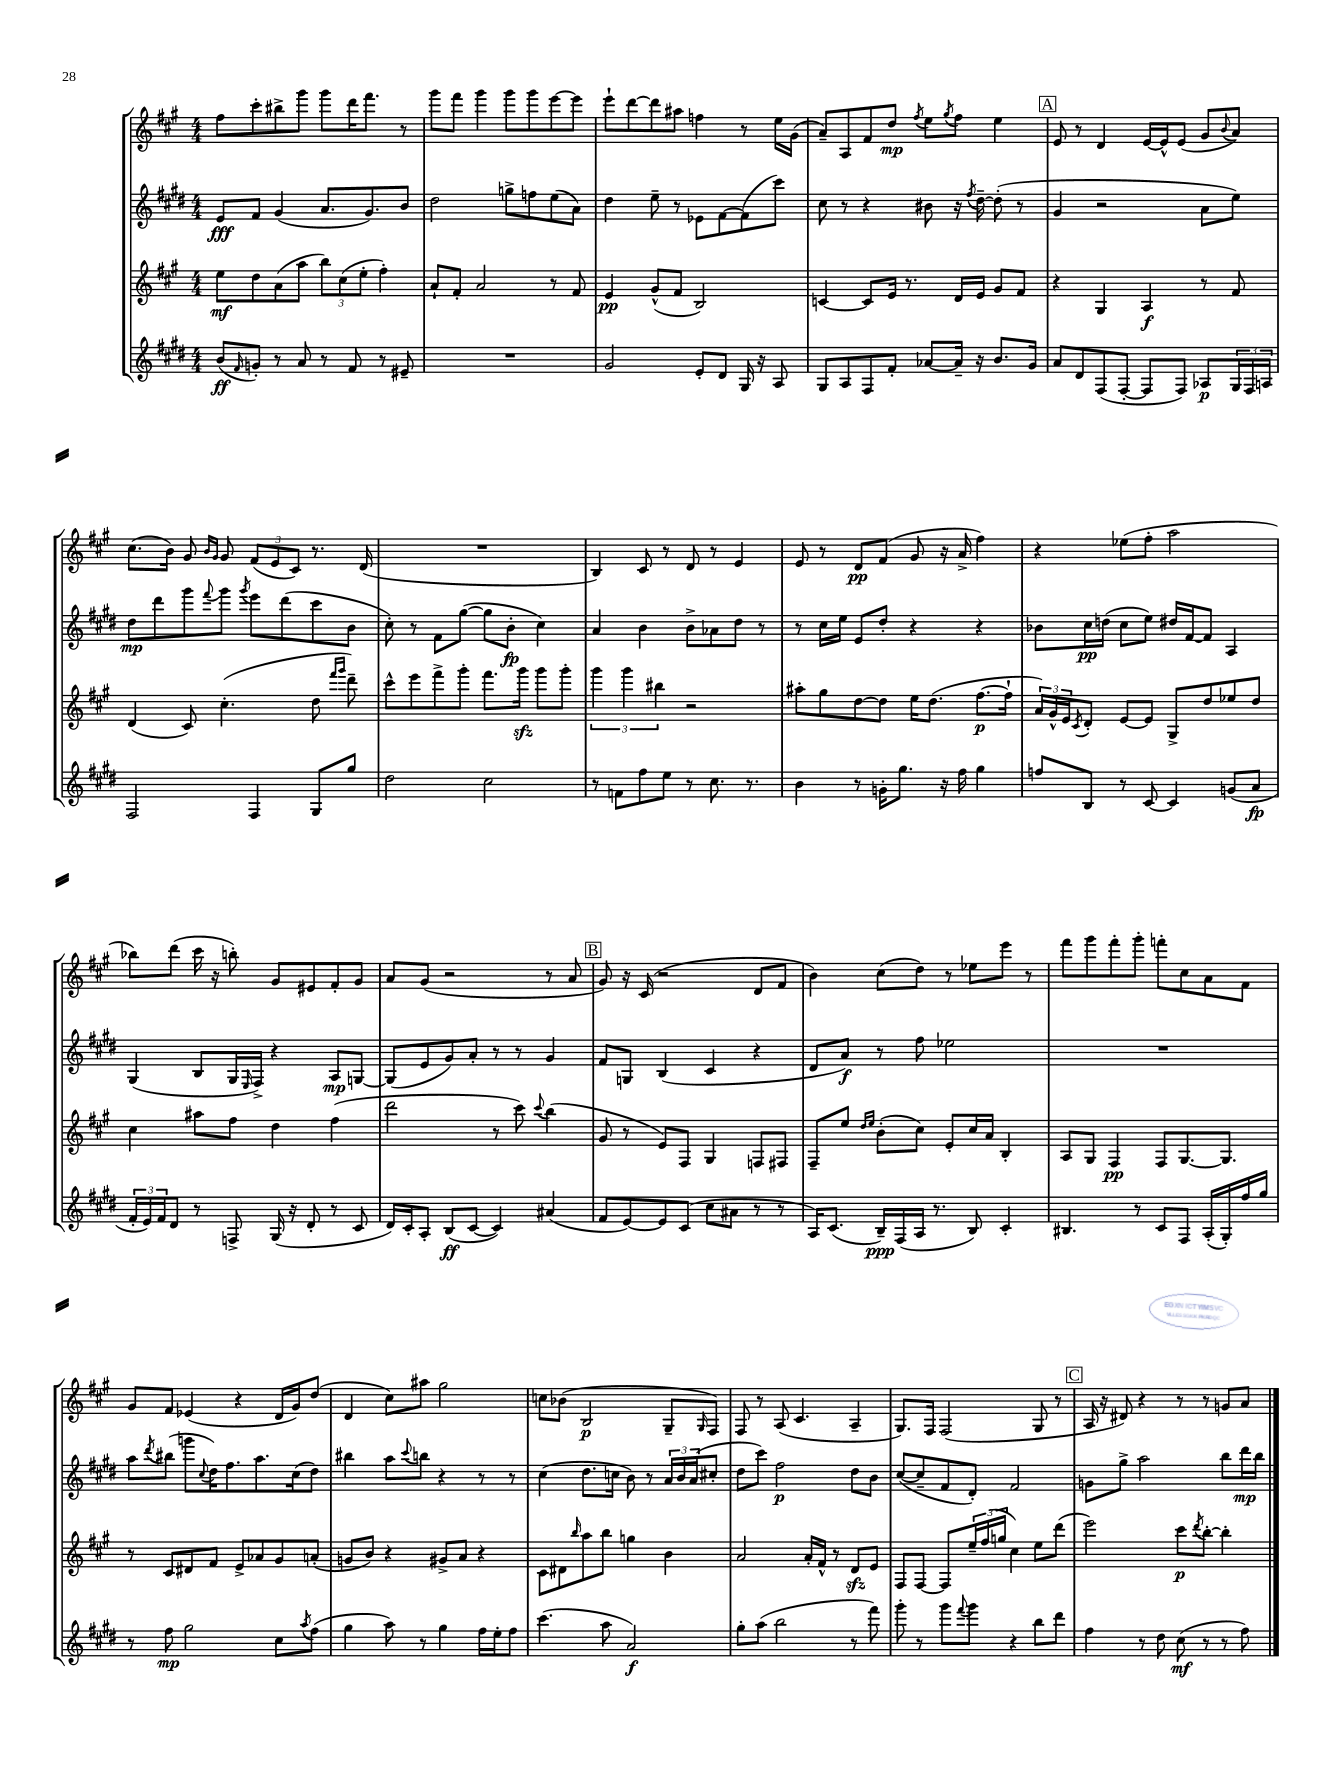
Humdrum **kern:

**kern	**dynam	**kern	**dynam	**kern	**dynam	**kern	**dynam
*part4	*part4	*part3	*part3	*part2	*part2	*part1	*part1
*staff4	*staff4	*staff3	*staff3	*staff2	*staff2	*staff1	*staff1
*clefG2	*	*clefG2	*	*clefG2	*	*clefG2	*
*k[f#c#g#d#]	*	*k[f#c#g#]	*	*k[f#c#g#d#]	*	*k[f#c#g#]	*
*M4/4	*	*M4/4	*	*M4/4	*	*M4/4	*
=1	=1	=1	=1	=1	=1	=1	=1
(8b/L	ff	8ee\L	mf	8e/L	fff	8ff#\L	.
16qqf#/	.	.	.	.	.	.	.
8gn'/J)	.	8dd\	.	8f#/J	.	8ccc#'\	.
8r	.	(8a\	.	(4g#/	.	8bb#X^\	.
8a/	.	8aa\J	.	.	.	8ggg#\J	.
8r	.	12bb\L)	.	8.a/L	.	8ggg#\L	.
.	.	(12cc#\	.	.	.	.	.
8f#/	.	.	.	.	.	16ddd\K	.
.	.	12ee'\J	.	.	.	.	.
.	.	.	.	8.g#/)	.	8.fff#\J	.
8r	.	4ff#'\)	.	.	.	.	.
8e#X~/	.	.	.	8b/J	.	8r	.
=2	=2	=2	=2	=2	=2	=2	=2
1r	.	8a`/L	.	2dd#\	.	8ggg#\L	.
.	.	8f#'/J	.	.	.	8fff#\J	.
.	.	2a/	.	.	.	4ggg#\	.
.	.	.	.	8ggn^\L	.	8ggg#\L	.
.	.	.	.	8ffn\	.	8ggg#\	.
.	.	8r	.	(8ee\	.	[8eee\	.
.	.	8f#/	.	8a\J)	.	8eee\J]	.
=3	=3	=3	=3	=3	=3	=3	=3
2g#/	.	4e/	pp	4dd#\	.	8eee`\L	.
.	.	.	.	.	.	[8ddd\	.
.	.	(8g#^^/L	.	8ee~\	.	8ddd\]	.
.	.	8f#/J	.	8r	.	8aa#X\J	.
8e'/L	.	2B/)	.	8e-X\L	.	4ffn\	.
8d#/J	.	.	.	[8f#\	.	.	.
16G#/	.	.	.	(8f#\]	.	8r	.
16r	.	.	.	.	.	.	.
8A/	.	.	.	8ccc#\J)	.	16ee\LL	.
.	.	.	.	.	.	(16g#\JJ	.
=4	=4	=4	=4	=4	=4	=4	=4
8G#/L	.	[4cn/	.	8cc#\	.	8a~/L)	.
8A/	.	.	.	8r	.	8A/	.
8F#/	.	8c/L]	.	4r	.	8f#/	.
8f#'/J	.	16e/Jk	.	.	.	8dd/J	mp
.	.	8.r	.	.	.	.	.
.	.	.	.	.	.	8qff#/	.
[8a-X/L	.	.	.	8b#X\	.	8ee\L	.
.	.	.	.	.	.	8qgg#/	.
16a-~/Jk]	.	16d/LL	.	16r	.	8ff#\J	.
.	.	.	.	8qff#/	.	.	.
16r	.	16e/JJ	.	[16dd#~\	.	.	.
8.b/L	.	8g#/L	.	(8dd#'\]	.	4ee\	.
.	.	8f#/J	.	8r	.	.	.
16g#/Jk	.	.	.	.	.	.	.
!!LO:REH:place=s1:t=A
=5	=5	=5	=5	=5	=5	=5	=5
8a/L	.	4r	.	4g#/	.	8e/	.
8d#/	.	.	.	.	.	8r	.
(8F#/	.	4G#/	.	2r	.	4d/	.
[8F#'/J	.	.	.	.	.	.	.
8F#/L]	.	4A/	f	.	.	[16e/LL	.
.	.	.	.	.	.	16e^^/J]	.
8F#/J)	.	.	.	.	.	(8e/J	.
8A-X/L	p	8r	.	8a\L	.	8g#/L	.
.	.	.	.	.	.	8qqb/	.
24G#/L	.	8f#/	.	8ee\J)	.	8a/J)	.
24F#/	.	.	.	.	.	.	.
24An/JJ	.	.	.	.	.	.	.
!!LO:LB:g=z
=6	=6	=6	=6	=6	=6	=6	=6
2F#/	.	(4d/	.	8dd#\L	mp	(8.cc#\L	.
.	.	.	.	8ddd#\	.	.	.
.	.	.	.	.	.	16b\Jk)	.
.	.	8c#/)	.	8ggg#\	.	8g#/	.
.	.	.	.	.	.	16qqb/LL	.
.	.	.	.	8qqfff#/	.	16qqg#/JJ	.
.	.	(4.cc#'\	.	8ggg#\J	.	8g#/	.
.	.	.	.	8qggg#/	.	.	.
4F#/	.	.	.	8eee\L	.	(12f#/L	.
.	.	.	.	.	.	12e/	.
.	.	.	.	(8ddd#\	.	.	.
.	.	.	.	.	.	12c#/J)	.
8G#/L	.	8dd\	.	8ccc#\	.	8.r	.
.	.	16qqfff#/LL	.	.	.	.	.
.	.	16qqggg#/JJ	.	.	.	.	.
8gg#/J	.	8ddd~\)	.	8b\J	.	.	.
.	.	.	.	.	.	(16d/	.
=7	=7	=7	=7	=7	=7	=7	=7
2dd#\	.	8ccc#^^\L	.	8cc#'\)	.	1r	.
.	.	8eee\	.	8r	.	.	.
.	.	8fff#^\	.	8f#\L	.	.	.
.	.	8ggg#'\J	.	([8gg#\J	.	.	.
2cc#\	.	8.fff#\L	.	8gg#\L]	.	.	.
.	.	.	.	8b'\J	fp	.	.
.	.	16ggg#zz\Jk	.	.	.	.	.
.	.	8ggg#\L	.	4cc#\)	.	.	.
.	.	8ggg#'\J	.	.	.	.	.
=8	=8	=8	=8	=8	=8	=8	=8
8r	.	6ggg#\	.	4a/	.	4B/)	.
8fn\L	.	.	.	.	.	.	.
.	.	6ggg#\	.	.	.	.	.
8ff#\	.	.	.	4b\	.	8c#/	.
.	.	6bb#X\	.	.	.	.	.
8ee\J	.	.	.	.	.	8r	.
8r	.	2r	.	8b^\L	.	8d/	.
8.cc#\	.	.	.	8a-X\	.	8r	.
.	.	.	.	8dd#\J	.	4e/	.
8.r	.	.	.	.	.	.	.
.	.	.	.	8r	.	.	.
=9	=9	=9	=9	=9	=9	=9	=9
4b\	.	8aa#X'\L	.	8r	.	8e/	.
.	.	8gg#\	.	16cc#\LL	.	8r	.
.	.	.	.	16ee\JJ	.	.	.
8r	.	[8dd\	.	8e/L	.	8d/L	pp
16gn'\KL	.	8dd\J]	.	8dd#'/J	.	(8f#/J	.
8.gg#\J	.	.	.	.	.	.	.
.	.	16ee\KL	.	4r	.	8g#/	.
.	.	(8.dd\J	.	.	.	.	.
16r	.	.	.	.	.	16r	.
16ff#\	.	.	.	.	.	16a^/	.
4gg#\	.	[8.ff#\L	p	4r	.	4ff#\)	.
.	.	16ff#`\Jk]	.	.	.	.	.
=10	=10	=10	=10	=10	=10	=10	=10
8ffn/L	.	24a/LL)	.	8b-X\L	.	4r	.
.	.	24g#^^/	.	.	.	.	.
.	.	24e/J	.	.	.	.	.
.	.	8qc#/	.	.	.	.	.
8B/J	.	8d'/J	.	16cc#\L	pp	.	.
.	.	.	.	(16ddn\JJ	.	.	.
8r	.	[8e/L	.	8cc#\L	.	(8ee-X\L	.
[8c#/	.	8e/J]	.	8ee\J)	.	8ff#'\J	.
4c#/]	.	8G#^/L	.	16dd#X/LL	.	2aa\	.
.	.	.	.	[16f#/J	.	.	.
.	.	8dd/	.	8f#/J]	.	.	.
(8gn/L	.	8ee-X/	.	4A/	.	.	.
8a/J	fp	8dd/J	.	.	.	.	.
!!LO:LB:g=z
=11	=11	=11	=11	=11	=11	=11	=11
24f#'/LL	.	4cc#\	.	(4G#/	.	8bb-X\L)	.
24e/)	.	.	.	.	.	.	.
24f#/J	.	.	.	.	.	.	.
8d#/J	.	.	.	.	.	(8ddd\J	.
8r	.	8aa#X\L	.	8B/L	.	16ccc#\	.
.	.	.	.	.	.	16r	.
8Fn^/	.	8ff#\J	.	16G#/L	.	8bbn'\)	.
.	.	.	.	16qqE/	.	.	.
.	.	.	.	16F#^/JJ)	.	.	.
(16G#/	.	4dd\	.	4r	.	8g#/L	.
16r	.	.	.	.	.	.	.
8d#'/	.	.	.	.	.	8e#X/	.
8r	.	(4ff#\	.	8A/L	mp	8f#'/	.
8c#/	.	.	.	[8Gn/J	.	8g#/J	.
=12	=12	=12	=12	=12	=12	=12	=12
16d#/LL)	.	2ddd\	.	(8G/L]	.	8a/L	.
16c#'/J	.	.	.	.	.	.	.
8A'/J	.	.	.	8e/	.	(8g#/J	.
(8B/L	ff	.	.	8g#/)	.	2r	.
[8c#/J	.	.	.	8a'/J	.	.	.
4c#/])	.	8r	.	8r	.	.	.
.	.	8ccc#\)	.	8r	.	.	.
.	.	8qqccc#/	.	.	.	.	.
(4a#X/	.	(4bb\	.	4g#/	.	8r	.
.	.	.	.	.	.	8a/	.
!!LO:REH:place=s1:t=B
=13	=13	=13	=13	=13	=13	=13	=13
8f#/L	.	8g#/	.	8f#/L	.	8g#/)	.
[8e/)	.	8r	.	8Gn/J	.	16r	.
.	.	.	.	.	.	(16c#/	.
8e/]	.	8e/L)	.	(4B/	.	2r	.
(8c#/J	.	8F#/J	.	.	.	.	.
8cc#\L	.	4G#/	.	4c#/	.	.	.
8a#X\J	.	.	.	.	.	.	.
8r	.	8Fn/L	.	4r	.	8d/L	.
8r	.	8F#X/J	.	.	.	8f#/J	.
=14	=14	=14	=14	=14	=14	=14	=14
16A/KL)	.	8F#~/L	.	8d#/L	.	4b\)	.
(8.c#/J	.	.	.	.	.	.	.
.	.	8ee/J	.	8a/J)	f	.	.
.	.	16qqdd/LL	.	.	.	.	.
.	.	16qqee/JJ	.	.	.	.	.
16B~/LL)	ppp	(8b'\L	.	8r	.	(8cc#\L	.
(16F#/	.	.	.	.	.	.	.
16A/JJ	.	8cc#\J)	.	8ff#\	.	8dd\J)	.
8.r	.	.	.	.	.	.	.
.	.	8e'/L	.	2ee-X\	.	8r	.
8B/)	.	16cc#/L	.	.	.	8ee-X\L	.
.	.	16a/JJ	.	.	.	.	.
4c#'/	.	4B'/	.	.	.	8eee\J	.
.	.	.	.	.	.	8r	.
=15	=15	=15	=15	=15	=15	=15	=15
4.B#X/	.	8A/L	.	1r	.	8fff#\L	.
.	.	8G#/J	.	.	.	8ggg#\	.
.	.	4F#/	pp	.	.	8fff#'\	.
8r	.	.	.	.	.	8ggg#'\J	.
8c#/L	.	8F#/L	.	.	.	8fffn'\L	.
8F#/J	.	[8.G#/	.	.	.	8cc#\	.
(16A'/LL	.	.	.	.	.	8a\	.
16G#'/)	.	8.G#/J]	.	.	.	.	.
16ff#/	.	.	.	.	.	8f#\J	.
16gg#/JJ	.	.	.	.	.	.	.
!!LO:LB:g=z
=16	=16	=16	=16	=16	=16	=16	=16
8r	.	8r	.	8aa\L	.	8g#/L	.
.	.	.	.	8qddd#/	.	.	.
8ff#\	mp	8c#/L	.	(8bb#X\J	.	8f#/J	.
2gg#\	.	8d#X/	.	8gggn\L	.	(4e-X/	.
.	.	.	.	8qqcc#/	.	.	.
.	.	8f#/J	.	16dd#\K)	.	.	.
.	.	.	.	8.ff#\	.	.	.
.	.	8e^/L	.	.	.	4r	.
.	.	8a-X/	.	8.aa\	.	.	.
8cc#\L	.	8g#/	.	.	.	16d/LL	.
.	.	.	.	(16cc#\k	.	16g#/J)	.
8qaa/	.	.	.	.	.	.	.
(8ff#\J	.	(8an'/J	.	8dd#\J)	.	(8dd/J	.
=17	=17	=17	=17	=17	=17	=17	=17
4gg#\	.	8gn/L	.	4bb#X\	.	4d/	.
.	.	8b/J)	.	.	.	.	.
8aa\)	.	4r	.	8aa\L	.	8cc#\L)	.
.	.	.	.	8qqccc#/	.	.	.
8r	.	.	.	8bbn\J	.	8aa#X\J	.
4gg#\	.	8g#X^/L	.	4r	.	2gg#\	.
.	.	8a/J	.	.	.	.	.
16ff#\LL	.	4r	.	8r	.	.	.
16ee'\J	.	.	.	.	.	.	.
8ff#\J	.	.	.	8r	.	.	.
=18	=18	=18	=18	=18	=18	=18	=18
(4.ccc#\	.	8c#\L	.	(4cc#\	.	8ccn\L	.
.	.	8d#X\	.	.	.	(8b-X\J	.
.	.	16qqbb/	.	.	.	.	.
.	.	8aa\	.	8.dd#\L	.	2B/	p
8aa\	.	8bb\J	.	.	.	.	.
.	.	.	.	16ccn\Jk	.	.	.
2a/)	f	4ggn\	.	8b\)	.	.	.
.	.	.	.	8r	.	.	.
.	.	4b\	.	24a/LL	.	8G#~/L	.
.	.	.	.	24b/	.	.	.
.	.	.	.	(24a/J	.	.	.
.	.	.	.	.	.	16qqG#/	.
.	.	.	.	8cc#X'/J	.	8F#/J)	.
=19	=19	=19	=19	=19	=19	=19	=19
8gg#'\L	.	2a/	.	8dd#\L	.	8F#/	.
(8aa\J	.	.	.	8ccc#\J)	.	8r	.
2bb\	.	.	.	2ff#\	p	(8A/	.
.	.	.	.	.	.	4.c#/	.
.	.	16a'/LL	.	.	.	.	.
.	.	16f#^^/JJ	.	.	.	.	.
.	.	8r	.	.	.	.	.
8r	.	8dzz/L	.	8dd#\L	.	4A~/	.
8fff#\)	.	8e/J	.	8b\J	.	.	.
=20	=20	=20	=20	=20	=20	=20	=20
8ggg#'\	.	8F#/L	.	([8cc#/L	.	8.G#/L)	.
8r	.	[8F#/J	.	8cc#~/]	.	.	.
.	.	.	.	.	.	16F#/Jk	.
8ggg#\L	.	8F#/L]	.	8f#/	.	(2F#/	.
8qqfff#/	.	.	.	.	.	.	.
8ggg#\J	.	24ee~/L	.	8d#'/J)	.	.	.
.	.	(24ff#/	.	.	.	.	.
.	.	24ggn/JJ	.	.	.	.	.
4r	.	4cc#\)	.	2f#/	.	.	.
8bb\L	.	8ee\L	.	.	.	8G#/	.
8ddd#\J	.	(8ddd\J	.	.	.	8r	.
!!LO:REH:place=s1:t=C
=21	=21	=21	=21	=21	=21	=21	=21
4ff#\	.	2eee\)	.	8gn\L	.	16A/	.
.	.	.	.	.	.	16r	.
.	.	.	.	8gg#^\J	.	8d#X/)	.
8r	.	.	.	2aa\	.	4r	.
8dd#\	.	.	.	.	.	.	.
(8cc#\	mf	8ccc#\L	p	.	.	8r	.
.	.	8qddd/	.	.	.	.	.
8r	.	[8bb'\J	.	.	.	8r	.
8r	.	4bb'\]	.	8bb\L	.	8gn/L	.
8ff#\)	.	.	.	16ddd#\L	mp	8a/J	.
.	.	.	.	16bb\JJ	.	.	.
==	==	==	==	==	==	==	==
*-	*-	*-	*-	*-	*-	*-	*-
